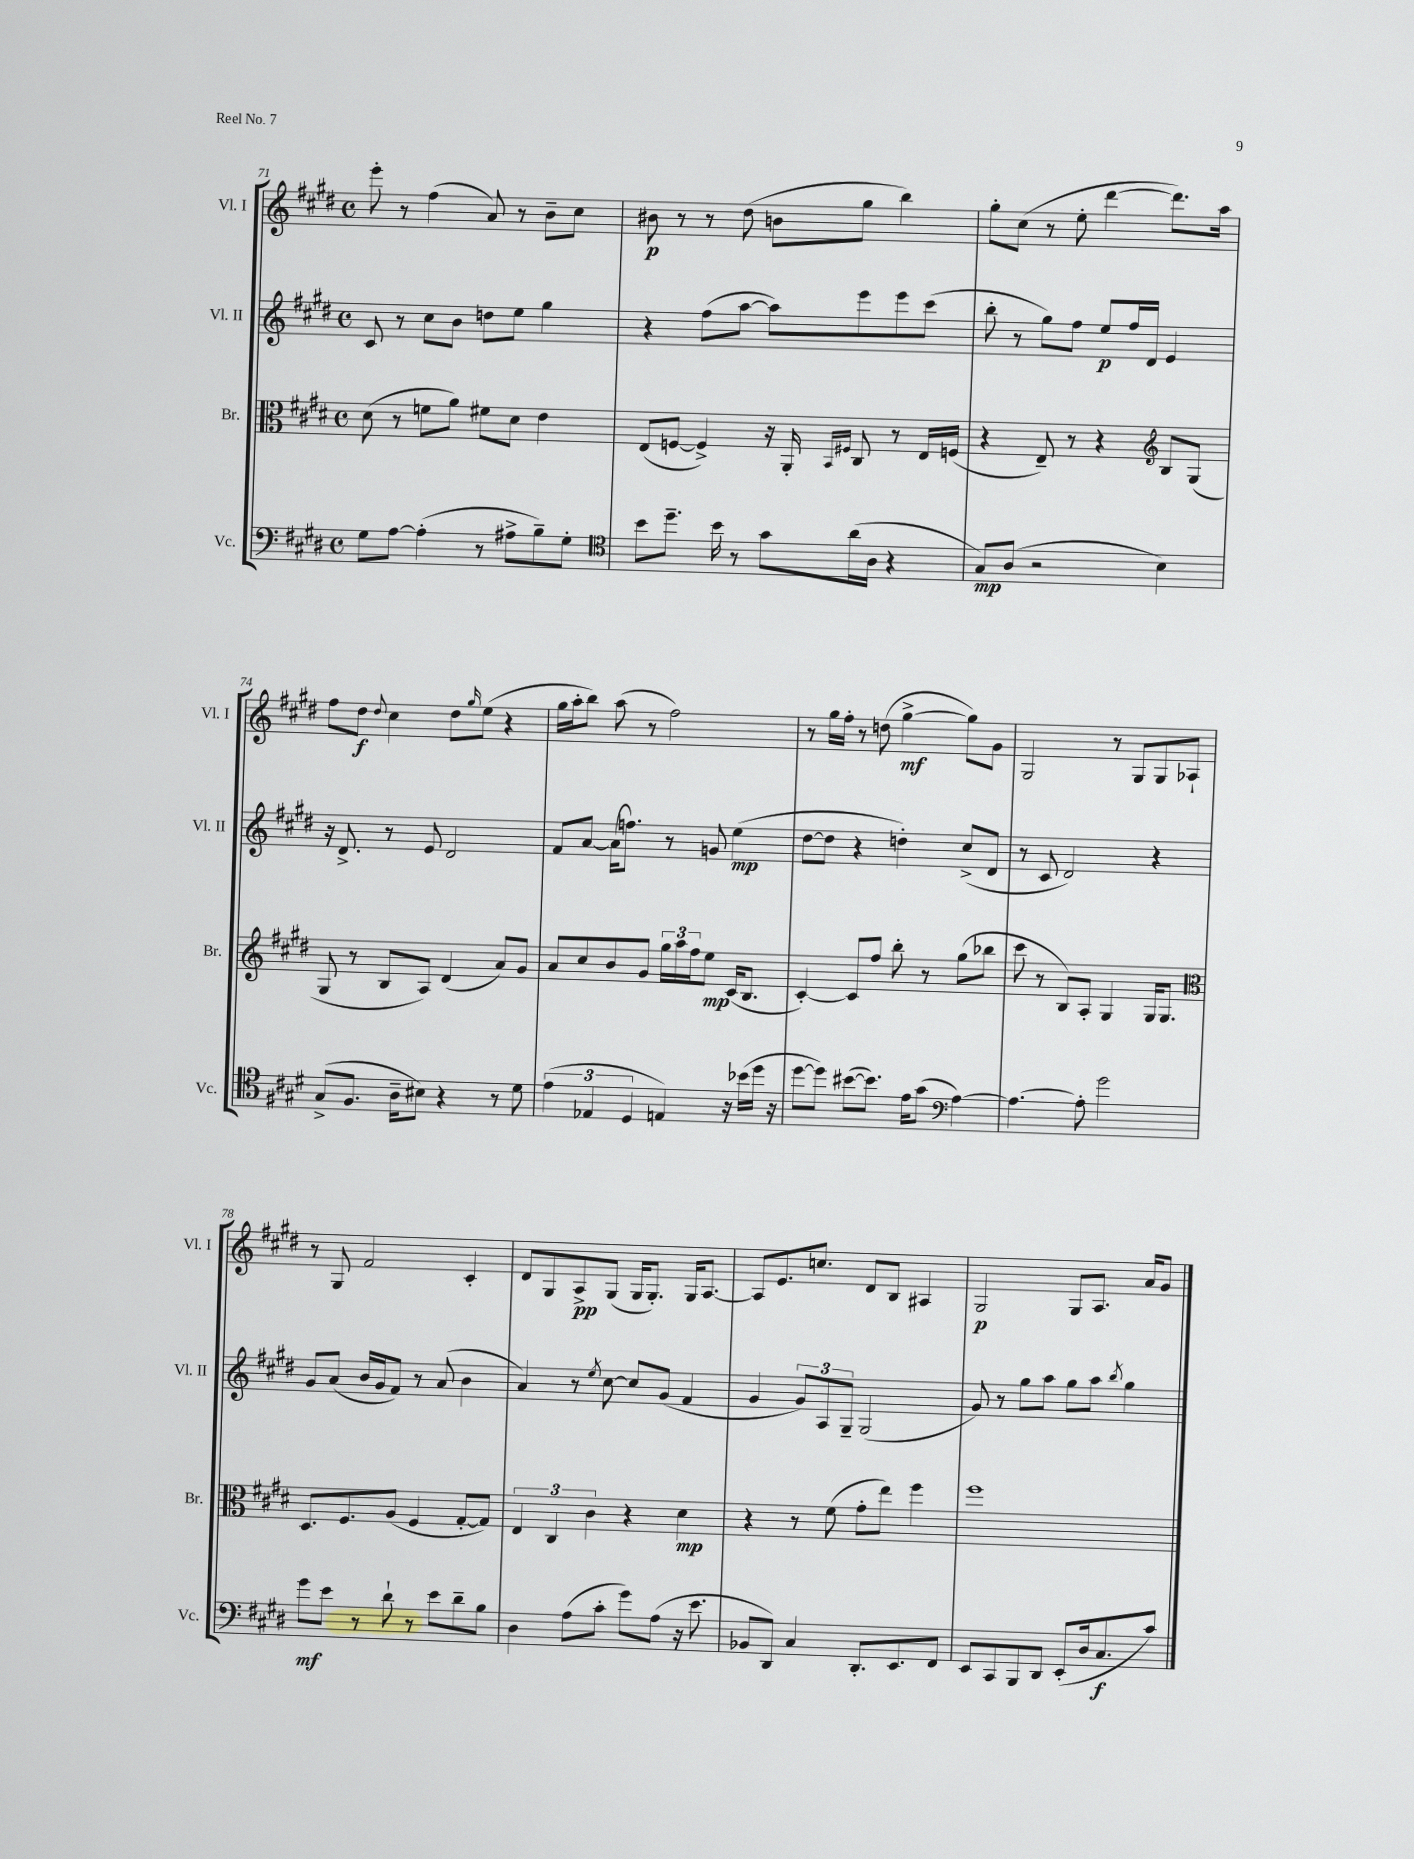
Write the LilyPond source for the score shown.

<<
\new StaffGroup <<
\new Staff = "s0" \with { instrumentName = "Vl. I" shortInstrumentName = "Vl. I" } {
    \clef treble \key e \major \defaultTimeSignature \time 4/4
    e'''8-. r8 fis''4( a'8) r8 b'8-- cis''8 |
    bis'8\p r8 r8 dis''8( b'8 gis''8 b''4) |
    gis''8-. cis''8( r8 e''8-. dis'''4~ dis'''8.) a''16 |
    fis''8 dis''8\f \appoggiatura { dis''8 } cis''4 dis''8 \grace { gis''16 } e''8( r4 |
    gis''16 a''16-. b''8) a''8( r8 fis''2) |
    r8 gis''16 fis''16-. r8 d''8( gis''4~->\mf gis''8) gis'8 |
    gis2 r8 gis8 gis8 aes8-! |
    r8 gis8 fis'2 cis'4-. |
    dis'8 gis8 a8->\pp gis8( gis16 gis8.-.) gis16 a8.~ |
    a8 e'8. c''8. dis'8 b8 ais4 |
    gis2\p gis8 a8. a'16 gis'8 \bar "|." |
}
\new Staff = "s1" \with { instrumentName = "Vl. II" shortInstrumentName = "Vl. II" } {
    \clef treble \key e \major \defaultTimeSignature \time 4/4
    cis'8 r8 cis''8 b'8 d''8 e''8 gis''4 |
    r4 fis''8( a''8~ a''8) e'''8 e'''8 cis'''8( |
    b''8-. r8 gis''8) fis''8 e''8\p fis''16 dis'16 e'4 |
    r16 dis'8.-> r8 e'8 dis'2 |
    fis'8 a'8~ a'16( f''8.) r8 g'8 e''4\mp( |
    dis''8~ dis''8 r4 d''4-.) cis''8->( dis'8 |
    r8 cis'8 dis'2) r4 |
    gis'8 a'8( b'16 gis'16 fis'8) r8 a'8( b'4 |
    a'4) r8 \acciaccatura { e''8 } cis''8~ cis''8 gis'8( fis'4 |
    gis'4 \tuplet 3/2 { gis'8) a8 gis8-- } gis2( |
    gis'8) r8 gis''8 a''8 gis''8 a''8 \acciaccatura { b''8 } gis''4 \bar "|." |
}
\new Staff = "s2" \with { instrumentName = "Br." shortInstrumentName = "Br." } {
    \clef alto \key e \major \defaultTimeSignature \time 4/4
    dis'8( r8 f'8 a'8) fis'8 dis'8 e'4 |
    e8( f8~ f4->) r16 a,16-. \grace { b,16 fis16 } cis8 r8 e16 f16( |
    r4 e8--) r8 r4 \clef treble b8 gis8( |
    gis8 r8 b8 a8) dis'4( a'8) gis'8 |
    a'8 cis''8 b'8 gis'8 \tuplet 3/2 { gis''16 a''16 fis''16 } e''8\mp cis'16( b8. |
    cis'4~-.) cis'8 fis''8 b''8-. r8 gis''8( bes''8 |
    cis'''8 r8 b8) a8-. gis4 gis16 gis8. |
    \clef alto dis8. fis8. a8( fis4 gis8~-. gis8) |
    \tuplet 3/2 { e4 cis4 cis'4 } r4 dis'4\mp |
    r4 r8 fis'8( gis'8-. e''8) fis''4 |
    fis''1 \bar "|." |
}
\new Staff = "s3" \with { instrumentName = "Vc." shortInstrumentName = "Vc." } {
    \clef bass \key e \major \defaultTimeSignature \time 4/4
    gis8 a8~ a4-.( r8 ais8-> b8--) gis8-. |
    \clef tenor b'8 dis''8.-- b'16 r8 gis'8 a'16( a16 r4 |
    gis8\mp) a8( r2 b4) |
    gis8->( fis8. a16-- bis8) r4 r8 dis'8 |
    \tuplet 3/2 { e'4( ees4 dis4 } e4) r16 bes'16( dis''16 r16 |
    dis''8~ dis''8) bis'8~( bis'8.) e'16 gis'8( \clef bass a4~) |
    a4.~ a8-. gis'2 |
    gis'8\mf e'8 r8 dis'8-! r8 e'8 dis'8-- b8 |
    dis4 a8( cis'8-. gis'8) a8( r16 e'8. |
    bes,8 dis,8) cis4 dis,8.-. e,8. fis,8 |
    e,8 cis,8 b,,8 dis,8 e,8-.( dis16 cis8.\f cis'8) \bar "|." |
}
>>
>>
\layout { \context { \Score currentBarNumber = #71 } }
